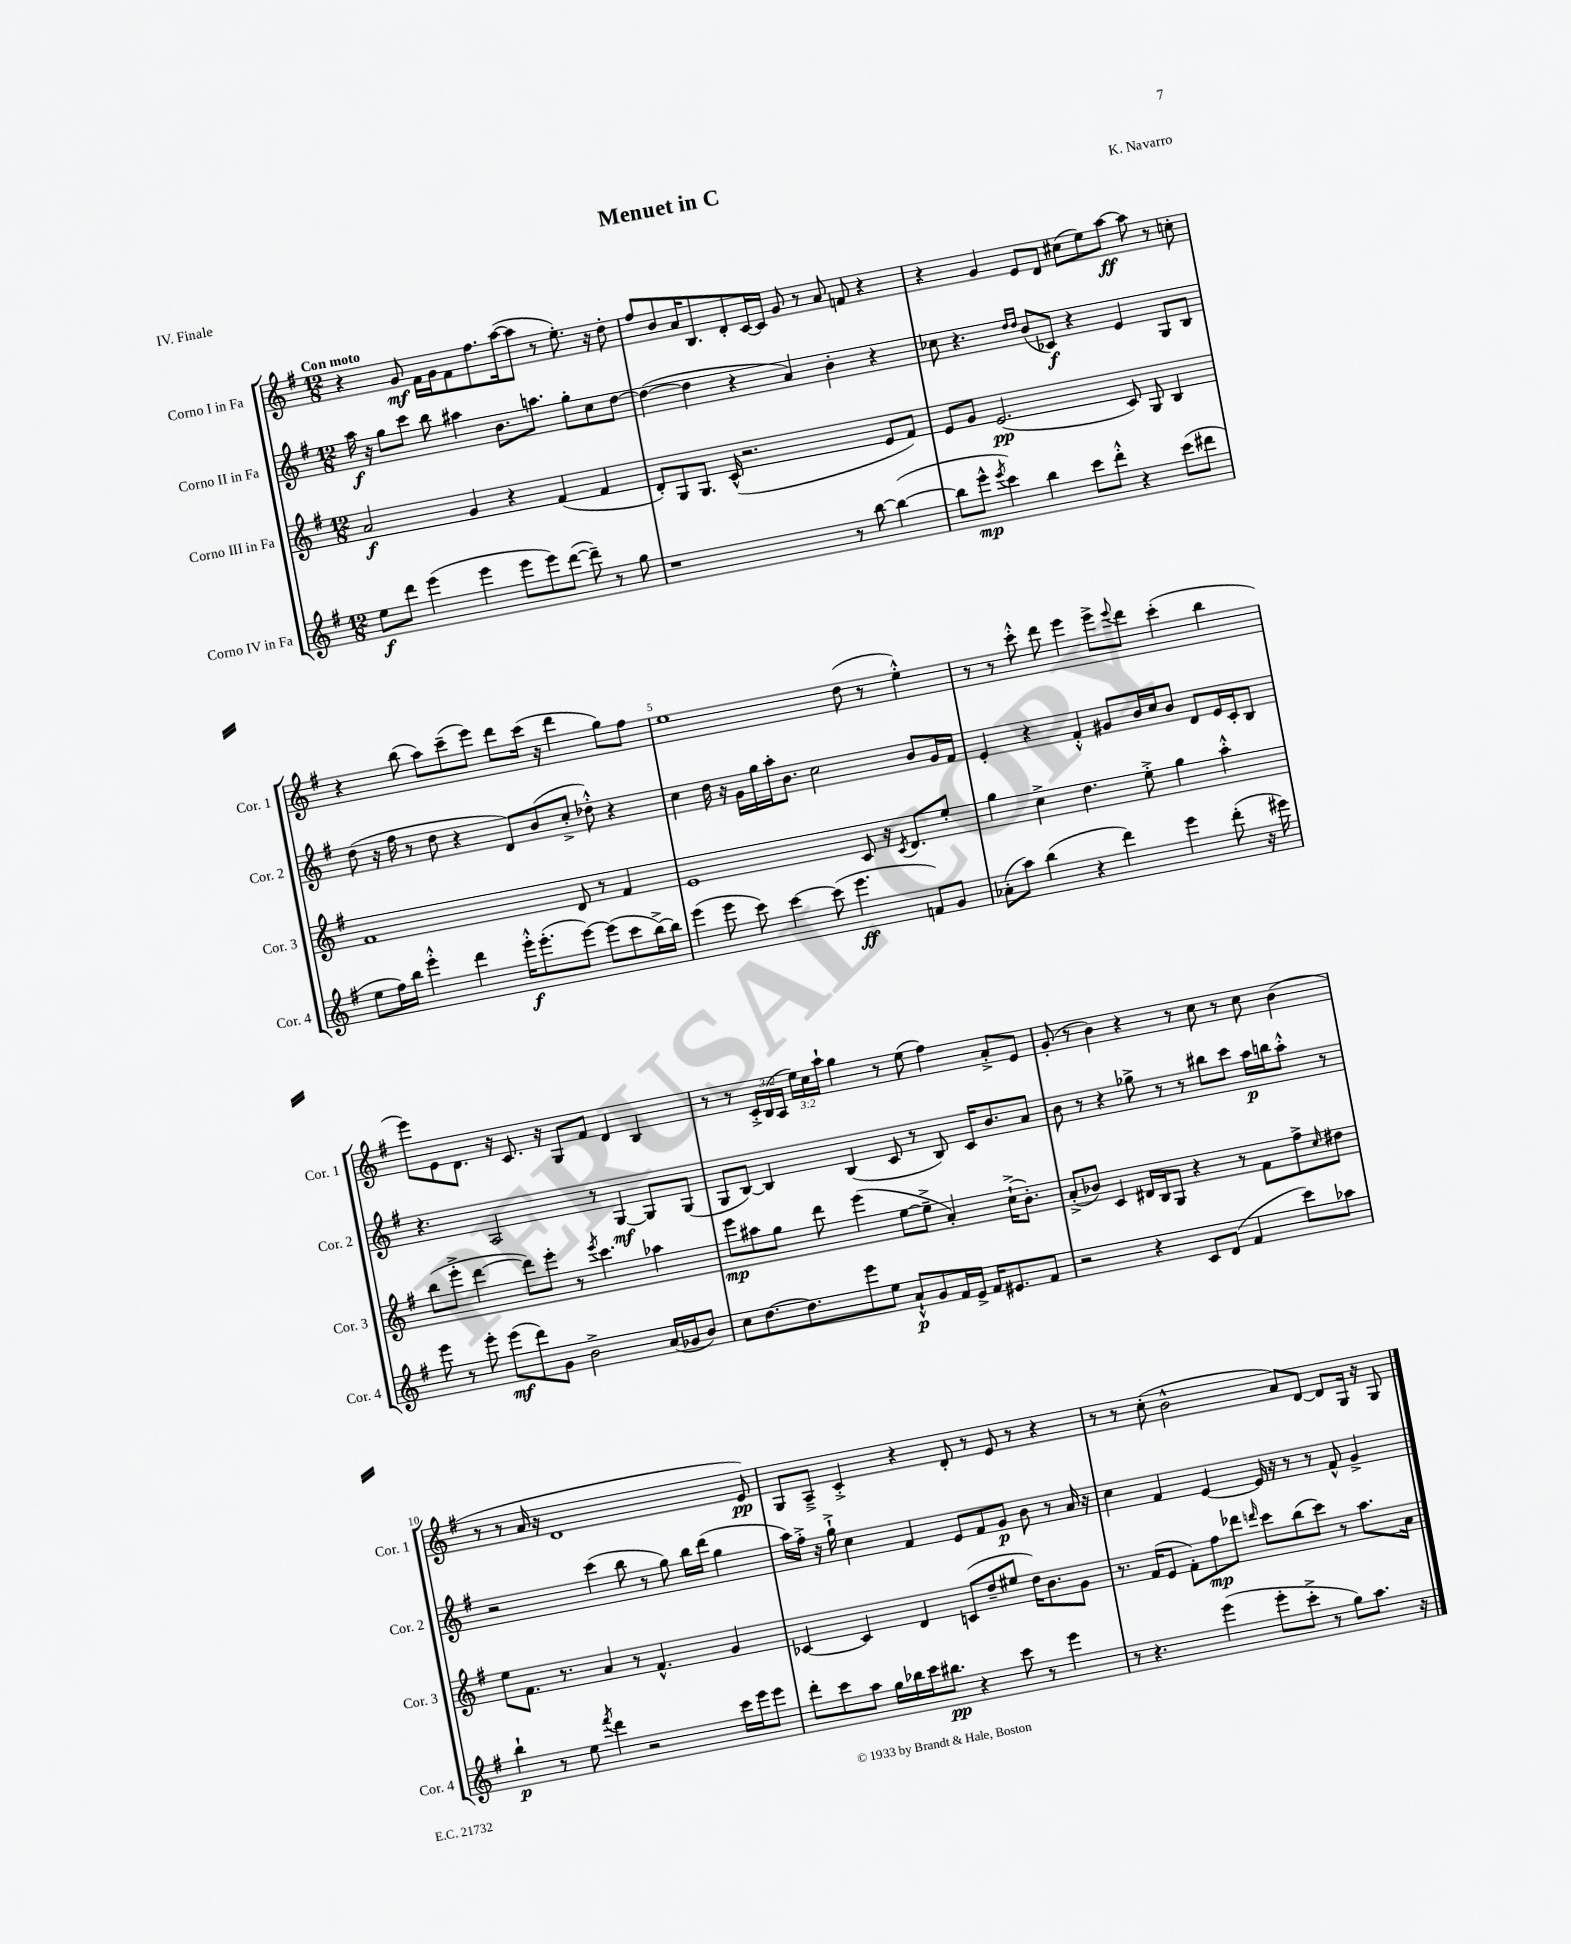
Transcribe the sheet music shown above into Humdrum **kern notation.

**kern	**dynam	**kern	**dynam	**kern	**dynam	**kern	**dynam
*part4	*part4	*part3	*part3	*part2	*part2	*part1	*part1
*staff4	*staff4	*staff3	*staff3	*staff2	*staff2	*staff1	*staff1
*I"Corno IV in Fa	*	*I"Corno III in Fa	*	*I"Corno II in Fa	*	*I"Corno I in Fa	*
*I'Cor. 4	*	*I'Cor. 3	*	*I'Cor. 2	*	*I'Cor. 1	*
*clefG2	*	*clefG2	*	*clefG2	*	*clefG2	*
*k[f#]	*	*k[f#]	*	*k[f#]	*	*k[f#]	*
*M12/8	*	*M12/8	*	*M12/8	*	*M12/8	*
=1	=1	=1	=1	=1	=1	=1	=1
!	!	!	!	!	!	!LO:TX:a:B:t=Con moto	!
8ee\L	f	2a/	f	16aa\	f	4r	.
.	.	.	.	16r	.	.	.
8ddd\J	.	.	.	8gg\L	.	.	.
(4eee\	.	.	.	8ccc\J	.	8g/	mf
.	.	.	.	8bb\	.	16f#\LL	.
.	.	.	.	.	.	16g\J	.
4eee\	.	4g/	.	4aa#X\	.	8f#\	.
.	.	.	.	.	.	8.ff#\	.
8eee\L	.	4r	.	8.b\L	.	.	.
.	.	.	.	.	.	([16aa\k	.
8eee\)	.	.	.	.	.	8aa\J]	.
.	.	.	.	8.aan\J	.	.	.
([8ddd\J	.	(4f#/	.	.	.	8r	.
8ddd~\])	.	.	.	8gg'\L	.	8.ee'\)	.
8r	.	4f#/	.	8cc\	.	.	.
.	.	.	.	.	.	16r	.
8gg\	.	.	.	[8dd\J	.	8dd'\	.
=2	=2	=2	=2	=2	=2	=2	=2
1r	.	8d'/L)	.	(4dd\_	.	8ff#/L	.
.	.	8G/	.	.	.	8b/	.
.	.	8.G/J	.	4dd\]	.	16a/K	.
.	.	.	.	.	.	8.B/	.
.	.	(16c^^/	.	.	.	.	.
.	.	2.r	.	4r	.	8d'/	.
.	.	.	.	.	.	[16c/L	.
.	.	.	.	.	.	16c/JJ]	.
.	.	.	.	4a/)	.	8g/	.
.	.	.	.	.	.	8r	.
8r	.	.	.	4b'\	.	8a/	.
[8bb\	.	.	.	.	.	8fn/	.
(4bb\_	.	8e/L	.	4r	.	4r	.
.	.	8f#/J)	.	.	.	.	.
=3	=3	=3	=3	=3	=3	=3	=3
8bb\L]	.	8e/L	.	8cc-X\	.	4r	.
8eee^^\J	mp	8g/J	.	4.r	.	.	.
8qeee/	.	.	.	.	.	.	.
4ccc\)	.	(2.e/	pp	.	.	4g/	.
.	.	.	.	16qqdd/LL	.	.	.
.	.	.	.	16qqdd/JJ	.	.	.
4bb\	.	.	.	(8b/L	.	8e/L	.
.	.	.	.	8c-X/J)	f	8d/J	.
8ccc\L	.	.	.	4r	.	(8cc#X\L	.
8ddd'^^\J	.	.	.	.	.	8ee\)	.
4r	.	8c/)	.	4e/	.	[8aa\J	ff
.	.	8G/	.	.	.	8aa\]	.
(8ccc\L	.	4B/	.	8G/L	.	8r	.
8ddd#X\J	.	.	.	8B/J	.	8ccn'\	.
!!LO:LB:g=z
=4	=4	=4	=4	=4	=4	=4	=4
8ee\L	.	1f#	.	(8dd\	.	4r	.
16ff#\L)	.	.	.	16r	.	.	.
16bb\JJ	.	.	.	16ff#\	.	.	.
4eee'^^\	.	.	.	8r	.	(8bb\	.
.	.	.	.	8dd\	.	8aa\L)	.
4ddd\	.	.	.	4r	.	(8ccc~\	.
.	.	.	.	.	.	8eee\J)	.
16eee'^^\KL	f	.	.	8d/L)	.	8ddd\L	.
(8.eee'\	.	.	.	.	.	.	.
.	.	.	.	(8b/	.	(16ccc\Jk	.
.	.	.	.	.	.	16r	.
[8eee\J)	.	8d/	.	8cc'^/J	.	4ddd\	.
(8eee\L]	.	8r	.	8dd-X'^^\)	.	.	.
8ccc\	.	4f#/	.	4r	.	8gg\L)	.
[16bb^\L)	.	.	.	.	.	8ff#\J	.
16bb\JJ]	.	.	.	.	.	.	.
=5	=5	=5	=5	=5	=5	=5	=5
(4eee\	.	1e	.	4cc\	.	1ee	.
8eee\	.	.	.	16dd\	.	.	.
.	.	.	.	16r	.	.	.
8ccc\)	.	.	.	16g\LL	.	.	.
.	.	.	.	16gg\	.	.	.
[4ccc\	.	.	.	16aa'\J	.	.	.
.	.	.	.	8.b\J	.	.	.
(8ccc\]	.	.	.	2cc\	.	.	.
4.eee\	ff	.	.	.	.	.	.
.	.	8c/	.	.	.	(8dd\	.
.	.	16r	.	.	.	8r	.
.	.	8qc/	.	.	.	.	.
.	.	8.d/L	.	.	.	.	.
8fn/L)	.	.	.	8b/L	.	4ee'^^\)	.
8g/J	.	8ee'/J	.	16g/L	.	.	.
.	.	.	.	16f#/JJ	.	.	.
=6	=6	=6	=6	=6	=6	=6	=6
(8a-X'\L	.	4gg\	.	4e'/	.	8r	.
8aa\J)	.	.	.	.	.	8r	.
(4bb\	.	4cc^\	.	4r	.	8ccc'^^\	.
.	.	.	.	.	.	8ddd\	.
4r	.	4.dd\	.	4f#'^^/	.	4eee\	.
4ddd\)	.	.	.	8g#X/L	.	8eee^\L	.
.	.	.	.	.	.	8qqeee/	.
.	.	8ee'^\	.	16b/L	.	8ddd\J	.
.	.	.	.	16cc/J	.	.	.
4eee\	.	4gg\	.	8b/J	.	(4ccc'\	.
.	.	.	.	8d/L	.	.	.
(8ddd'\	.	4aa'^^\	.	16e/L	.	4bb\	.
.	.	.	.	16c'/J	.	.	.
16r	.	.	.	8B/J	.	.	.
16eee#X\)	.	.	.	.	.	.	.
!!LO:LB:g=z
=7	=7	=7	=7	=7	=7	=7	=7
8eee\	.	(8bb\L	.	4.r	.	8eee\L)	.
8r	.	8eee'^\J	.	.	.	8e\	.
8eee'\	.	[4ddd\	.	.	.	8.d\J	.
(8eee\L	mf	.	.	2A/	.	.	.
.	.	.	.	.	.	16r	.
8ddd\)	.	8ddd\L])	.	.	.	8.c/	.
8g\J	.	8eee'\J	.	.	.	.	.
.	.	.	.	.	.	16r	.
2b^\	.	8r	.	.	.	8G/L	.
.	.	8qeee/	.	.	.	.	.
.	.	4.ccc\	.	8r	.	8f#/J	.
.	.	.	.	[4G/	mf	4d/	.
(16a/LL	.	4aa-X\	.	8G/L]	.	4B/	.
16g-X/J	.	.	.	.	.	.	.
8b/J)	.	.	.	(8G/J	.	.	.
=8	=8	=8	=8	=8	=8	=8	=8
8cc\L	.	8eee\L	mp	8G/L	.	8r	.
[8.dd\	.	8aa#X\	.	[8B/J)	.	8r	.
.	.	8gg\J	.	4B/]	.	24c'^/LL	.
.	.	.	.	.	.	(24B/	.
8.dd\]	.	.	.	.	.	.	.
.	.	.	.	.	.	24A/JJ	.
.	.	8ddd\	.	.	.	24ee\LL)	.
.	.	.	.	.	.	24cc\	.
.	.	.	.	.	.	24aa`\JJ	.
8eee\	.	(4eee\	.	(4B/	.	4gg\	.
8ee\J	.	.	.	.	.	.	.
8a`^^/L	p	[8ee\L	.	8c/	.	8r	.
8g/	.	8ee~^\J]	.	8r	.	(8ee\	.
16f#/L	.	4a'/)	.	8B/)	.	4ff#\)	.
16e^/JJ	.	.	.	.	.	.	.
16f#/KL	.	.	.	16c/KL	.	.	.
8.e#X/	.	.	.	8.b/	.	.	.
.	.	(16cc`^\KL	.	.	.	8a'^/L	.
.	.	8.b'\J)	.	.	.	.	.
8f#/J	.	.	.	8a/J	.	8e/J	.
=9	=9	=9	=9	=9	=9	=9	=9
2r	.	(8a'^/L	.	8b\	.	(8g'/	.
.	.	8b-X/J)	.	8r	.	8r	.
.	.	4c/	.	4r	.	4b\)	.
4r	.	16d#X/LL	.	8gg-X^\	.	4r	.
.	.	16B/J	.	.	.	.	.
.	.	8G/J	.	8r	.	.	.
8c/L	.	4r	.	8r	.	8r	.
(8d/J	.	.	.	8bb#X\L	.	8cc\	.
4f#/	.	8r	.	8ccc\J	.	8r	.
.	.	8f#\L	.	16aa\LL	p	8cc\	.
.	.	.	.	16bbn\J	.	.	.
8ccc\L)	.	8ff#^\	.	8aa'^^\J	.	(4b\	.
.	.	16qqcc/	.	.	.	.	.
8aa-X\J	.	8dd#X\J	.	8r	.	.	.
!!LO:LB:g=z
=10	=10	=10	=10	=10	=10	=10	=10
4bb`\	p	8ee\L	.	2r	.	8r	.
.	.	8.f#\J	.	.	.	8r	.
8r	.	.	.	.	.	16a/	.
.	.	8.r	.	.	.	16r	.
8ee\	.	.	.	.	.	1d	.
8qfff#/	.	.	.	.	.	.	.
4ddd\	.	4a/	.	(4ccc\	.	.	.
2r	.	8r	.	8bb\	.	.	.
.	.	4.f#^^/	.	8r	.	.	.
.	.	.	.	8gg\)	.	.	.
.	.	.	.	16bb\LL	.	.	.
.	.	.	.	(16ddd\JJ	.	.	.
16ccc\LL	.	4g/	.	4gg\	.	.	.
16eee\J	.	.	.	.	.	.	.
8eee\J	.	.	.	.	.	8e/)	pp
=11	=11	=11	=11	=11	=11	=11	=11
8ddd'\L	.	[4c-X/	.	16aa\LL)	.	8G/L	.
.	.	.	.	16ff#'^\JJ	.	.	.
8ccc\	.	.	.	16r	.	8A~^/J	.
.	.	.	.	16gg`^\	.	.	.
8aa\J	.	4c-/]	.	4cc\	.	4c'^/	.
16gg\LL	.	.	.	.	.	.	.
16bb-X\	.	.	.	.	.	.	.
16ccc\J	.	4d/	.	4f#/	.	4r	.
8.bb#X\J	pp	.	.	.	.	.	.
4r	.	(8cn/L	.	8e/L	.	8d'/	.
.	.	8dd~/	.	8f#/	.	8r	.
8ccc\	.	8ee#X/J	.	8g/J	p	8e/	.
8r	.	16dd\KL)	.	8b\	.	8r	.
.	.	8.b\	.	.	.	.	.
4eee\	.	.	.	8r	.	4r	.
.	.	8g\J	.	16a/	.	.	.
.	.	.	.	16r	.	.	.
=12	=12	=12	=12	=12	=12	=12	=12
8r	.	8.r	.	4cc\	.	8r	.
4.r	.	.	.	.	.	8r	.
.	.	(16f#/KL	.	.	.	.	.
.	.	8e/J	.	4f#/	.	(8cc'\	.
.	.	8f#'\L)	.	.	.	2b^^\	.
(4eee\	.	8ff#\	mp	[4e/	.	.	.
.	.	8ddd-X\J	.	.	.	.	.
.	.	16qqdddn/	.	.	.	.	.
8eee'\L	.	8ccc\L	.	16e/]	.	.	.
.	.	.	.	16r	.	.	.
8ccc'^\J	.	(8bb\	.	8r	.	8a/L)	.
8r	.	8ccc\J)	.	8r	.	[8d/J	.
8gg\L)	.	8r	.	8f#^^/	.	8d/L]	.
8.aa\J	.	8.aa\L	.	4g^/	.	16G/Jk	.
.	.	.	.	.	.	16r	.
.	.	.	.	.	.	8G/	.
16r	.	16a\Jk	.	.	.	.	.
==	==	==	==	==	==	==	==
*-	*-	*-	*-	*-	*-	*-	*-
